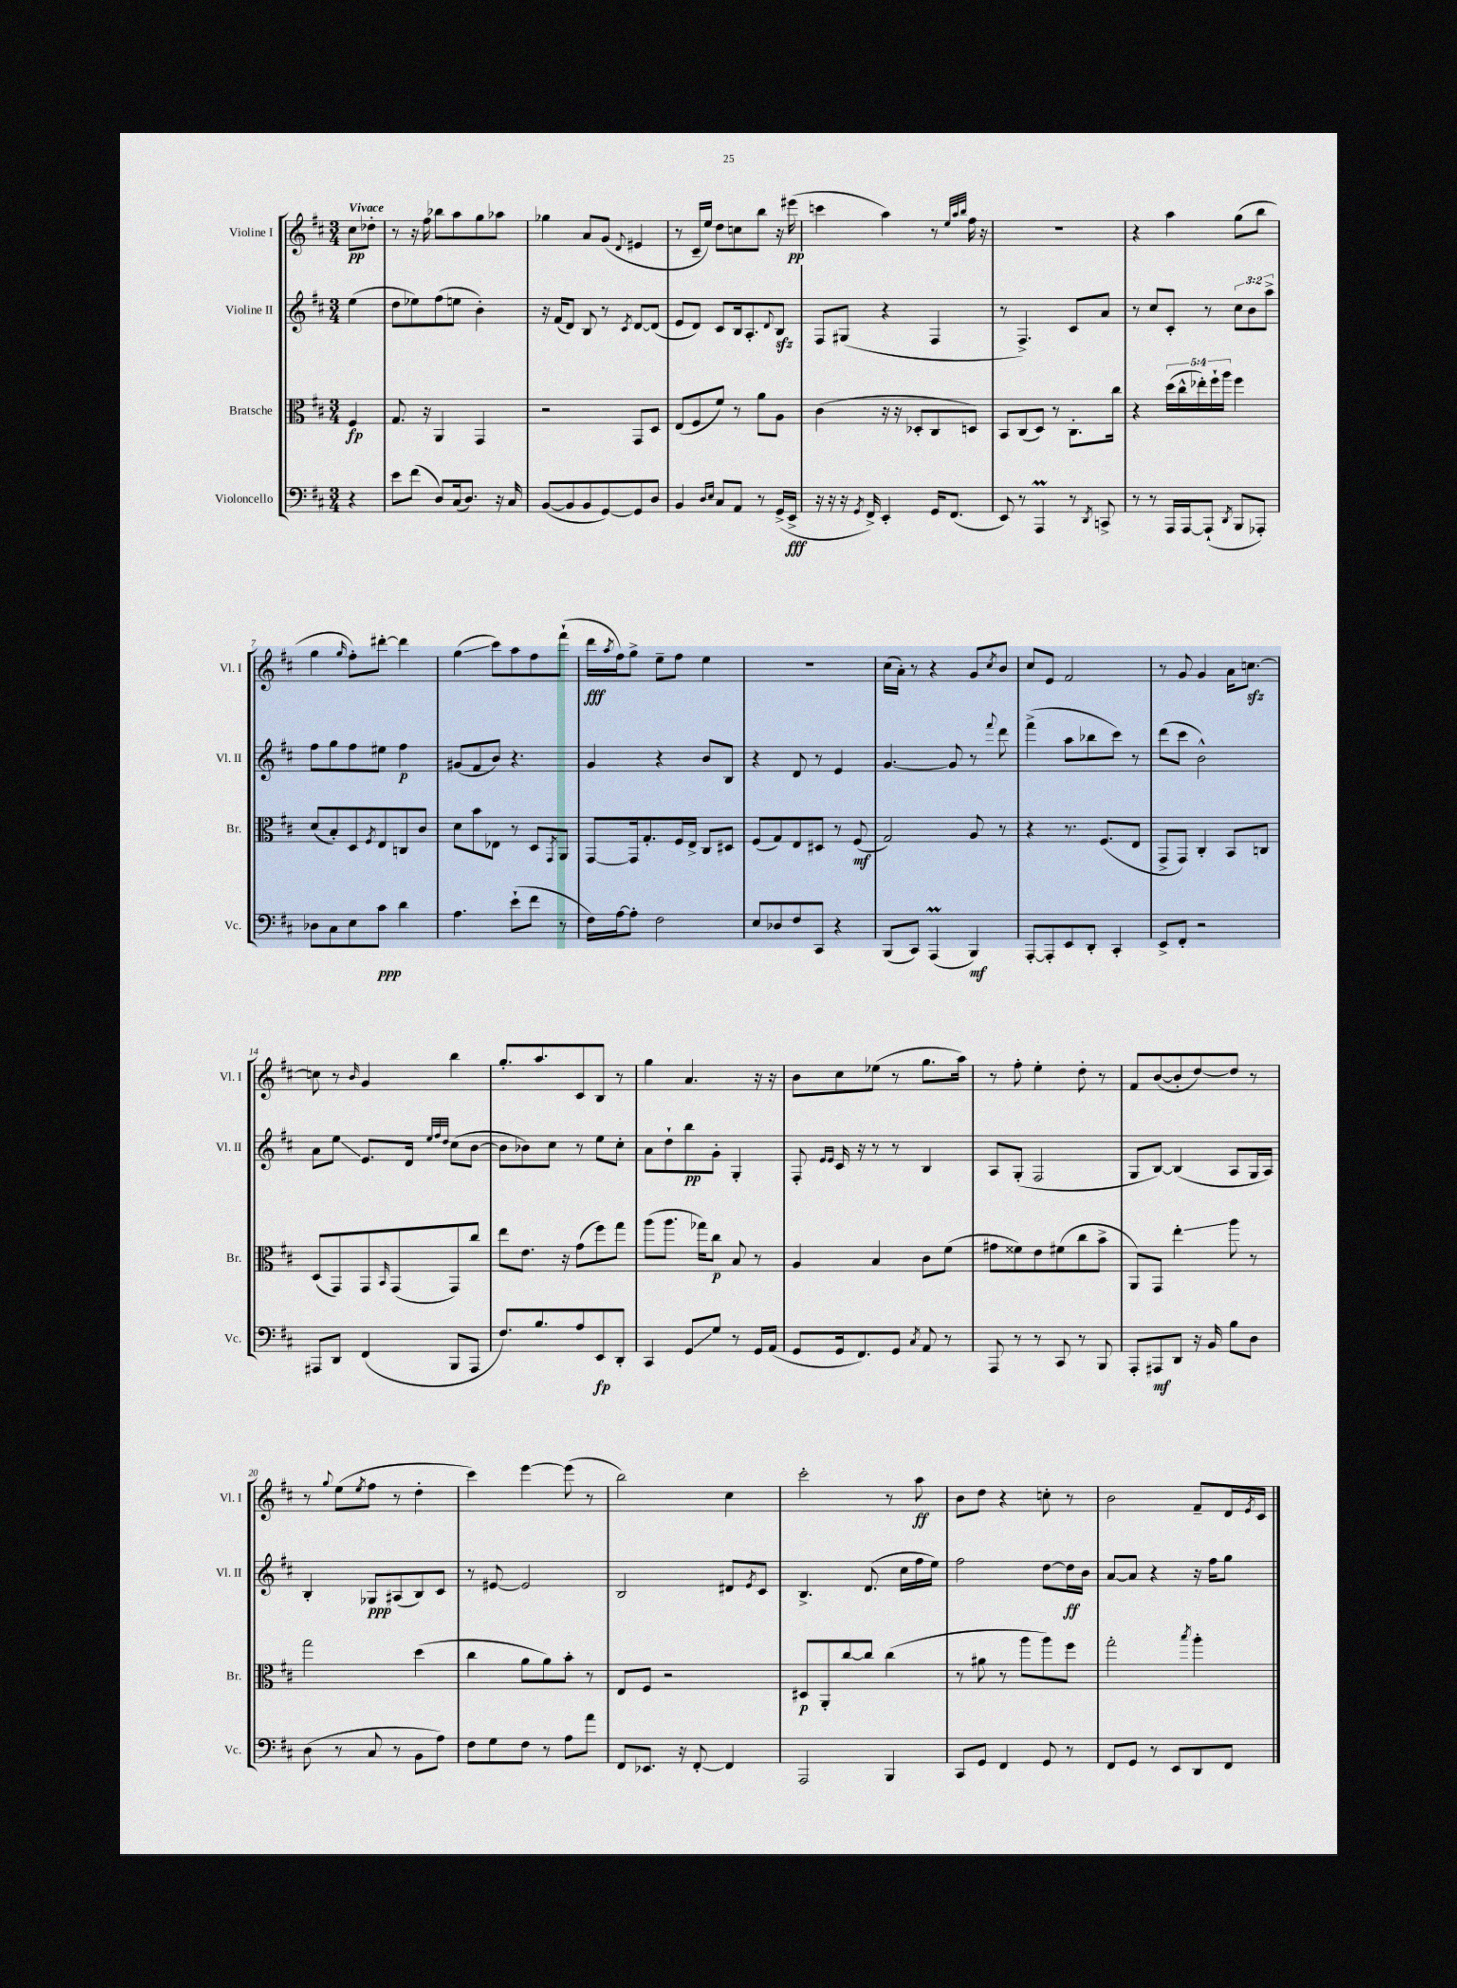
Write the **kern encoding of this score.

**kern	**kern	**kern	**kern
*staff4	*staff3	*staff2	*staff1
*clefF4	*clefC3	*clefG2	*clefG2
*k[f#c#]	*k[f#c#]	*k[f#c#]	*k[f#c#]
*M3/4	*M3/4	*M3/4	*M3/4
4r	4F#	(4ee	8cc#
.	.	.	8dd-'
=	=	=	=
8e	8.G	8dd	8r
(8f#	.	8ee-)	16r
.	16r	.	16ff#
8D)	4AA	(8ff#	8bb-
(16C#	.	8ee	8aa
8.D)	.	.	.
.	4GG	4b')	8gg
16r	.	.	8aa-
16C#	.	.	.
=	=	=	=
([8BB	2r	16r	4gg-
.	.	(16f#	.
8BB]	.	8d)	.
8BB	.	8B	8a
[8GG)	.	8r	(8g
.	.	8qc#	8qqd
8GG]	8GG	[8d	4e#
8D	8D	(8d]	.
=	=	=	=
4BB	(8E	8e	8r
.	8F#	8d)	16c#~
.	.	.	16ee)
16qqD	.	.	.
16qqE	.	.	.
8C#	8f#)	8c#	8dd
8AA	8r	16B	8cc
.	.	8.A'	.
8r	8a	.	8bb
.	.	8qqd	.
(16GG^	8A	8B	16r
16EE^	.	.	(16eee#
=	=	=	=
16r	(4c#	8F#	4ccc
16r	.	.	.
16r	.	(8G#	.
8qGG	.	.	.
16FF#^)	.	.	.
4EE'	16r	4r	4aa)
.	16r	.	.
.	8D-'	.	.
16GG	8C#	4F#	8r
(8.FF#	.	.	.
.	.	.	32qqee
.	.	.	32qqaa
.	.	.	32qqbb
.	8D)	.	16ff#
.	.	.	16r
=	=	=	=
8EE)	8BB	8r	2.r
8r	(8C#	4.F#^)	.
4AAA	8D)	.	.
.	8r	.	.
8r	8.C#'	8c#	.
8qDD	.	.	.
8CC^	.	8a	.
.	16cc#	.	.
=	=	=	=
8r	4r	8r	4r
8r	.	8cc#	.
16AAA	(20dd	8c#'	4aa
.	20cc#^^	.	.
[16AAA	.	.	.
.	20ee-')	.	.
(8AAA`]	.	8r	.
.	20ff#`	.	.
.	20aa	.	.
8qDD	.	.	.
8BBB	4ff#	12cc#	(8gg
.	.	12b	.
8AAA-')	.	.	8bb
.	.	12aa^	.
=	=	=	=
8D-	(8d	8ff#	4gg
8C#	8B')	8gg	.
.	.	.	16qqgg
8E	8D	8ff#	8ff#')
.	8qF#	.	.
8c#	8E	8ee#	[8ddd#'
4d	8C	4ff#	4ddd#]
.	8c#	.	.
=	=	=	=
4.A	8d	(8g#	(4gg
.	8b	8f#	.
.	8E-	8b)	8ccc#)
(8e`	8r	4.r	8aa
8f#	8D	.	8ff#
.	8qGG	.	.
8r	8AA	.	(8fff#`
=	=	=	=
16F#)	[8GG	4g	16ddd
.	.	.	8qaa
[16A	.	.	16ff#)
8A']	16GG]	.	8gg^
.	8.G'	.	.
2F#	.	4r	8ee~
.	16F#	.	8ff#
.	16E^	.	.
.	8C#	8b	4ee
.	8D#	8B	.
=	=	=	=
8E	(8F#	4r	2.r
8D-	8G)	.	.
8F#	8E	8d	.
8CC#	8D#	8r	.
4r	8r	4e	.
.	(8F#	.	.
=	=	=	=
(8BBB	2G)	[4.g	(16cc#
.	.	.	16a')
8CC#)	.	.	8r
(4AAA	.	.	4r
.	.	8g]	.
4BBB)	8A	8r	8g
.	.	8qqfff#	8qcc#
.	8r	8ddd	8b
=	=	=	=
[8AAA'	4r	(4fff#^	8cc#
8AAA']	.	.	8e
8EE	8.r	8aa	2f#
8DD'	.	8bb-	.
.	(8.F#	.	.
4CC#'	.	8ccc#)	.
.	8E	8r	.
=	=	=	=
8EE^	8GG^	(8ddd	8r
8FF#'	8GG)	8ccc#	8g
2r	4C#'	2b^^)	4g
.	8BB	.	16a
.	.	.	[8.cc
.	8C	.	.
=	=	=	=
8AAA#	(8D	8a	8cc]
8DD	8GG)	8ee	8r
.	.	.	16qqb
(4FF#	8GG	8.e	4g
.	16qqBB	.	.
.	(8GG	.	.
.	.	16d	.
.	.	32qqee	.
.	.	32qqff#	.
.	.	32qqdd	.
8BBB	8GG)	(8cc#	4bb
8AAA#	8cc#	[8b	.
=	=	=	=
8.F#)	8ee	8b]	8.gg'
.	8.e	8b-)	.
8.B	.	.	8.aa
.	.	8cc#	.
.	16r	.	.
8A	(8g	8r	8c#
8EE	8ff#)	8ee	8B
8DD'	8gg	8cc#'	8r
=	=	=	=
4CC#	(8aa	8a	4gg
.	8.aa	8dd`	.
8GG	.	8bb	4.a
.	16gg-)	.	.
8G	8cc#	8g'	.
8r	8B	4G'	.
16GG	8r	.	16r
(16AA	.	.	16r
=	=	=	=
8GG	4A	8F#'	8b
.	.	16qqe	.
.	.	16qqe	.
16GG	.	16c#	8cc#
8.FF#)	.	16r	.
.	4B	8r	(8ee-
8GG	.	8r	8r
8qC#	.	.	.
8AA	8c#	4B	8.gg
8r	(8f#	.	.
.	.	.	16aa)
=	=	=	=
8AAA	8g#	8A	8r
8r	8f##)	(8G'	8ff#'
8r	8e	2F#	4ee'
8CC#	(8f#	.	.
8r	8cc#	.	8dd'
8BBB	8b^	.	8r
=	=	=	=
8AAA'	8AA)	8G	8f#
8AAA#	8GG	[8B)	([8b
8DD	4ee'	(4B]	8b']
16r	.	.	[8dd)
16BB	.	.	.
8B	8aa	8A	8dd]
8D	8r	16G	8r
.	.	16A)	.
=	=	=	=
(8D	2gg	4B'	8r
.	.	.	8qqgg
8r	.	.	(8ee
.	.	.	8qee
8C#	.	8G-	8ff#
8r	.	(8A#	8r
8BB	(4dd	8B)	4dd'
8A)	.	8c#	.
=	=	=	=
8F#	4cc#	8r	4ccc#)
8G	.	[8e#	.
8F#	8a	2e#]	[4eee
8r	8a)	.	.
8A	8b'	.	(8eee]
8a	8r	.	8r
=	=	=	=
8FF#	8E	2B	2bb)
8.EE-	8F#	.	.
.	2r	.	.
16r	.	.	.
[8FF#'	.	.	.
4FF#]	.	8d#	4cc#
.	.	8qe	.
.	.	8c#	.
=	=	=	=
2AAA	8D#	4.B^	2ccc#'
.	8AA'	.	.
.	[8cc#	.	.
.	8cc#]	(8.d	.
4BBB	(4cc#	.	8r
.	.	16cc#	.
.	.	16ff#	8aa
.	.	16ee)	.
=	=	=	=
8CC#	8r	2ff#	8b
8GG	8a#	.	8dd
4FF#	8r	.	4r
.	8aa	.	.
8GG	8aa)	[8dd	8cc'
8r	8ff#	16dd]	8r
.	.	16b	.
=	=	=	=
8FF#	2gg'	[8a	2b
8GG	.	8a]	.
8r	.	4r	.
8EE	.	.	.
.	8qbb	.	.
8DD	4aa'	16r	8f#~
.	.	16ff#	.
8FF#	.	8gg	16d
.	.	.	8qe
.	.	.	16c#
==	==	==	==
*-	*-	*-	*-
